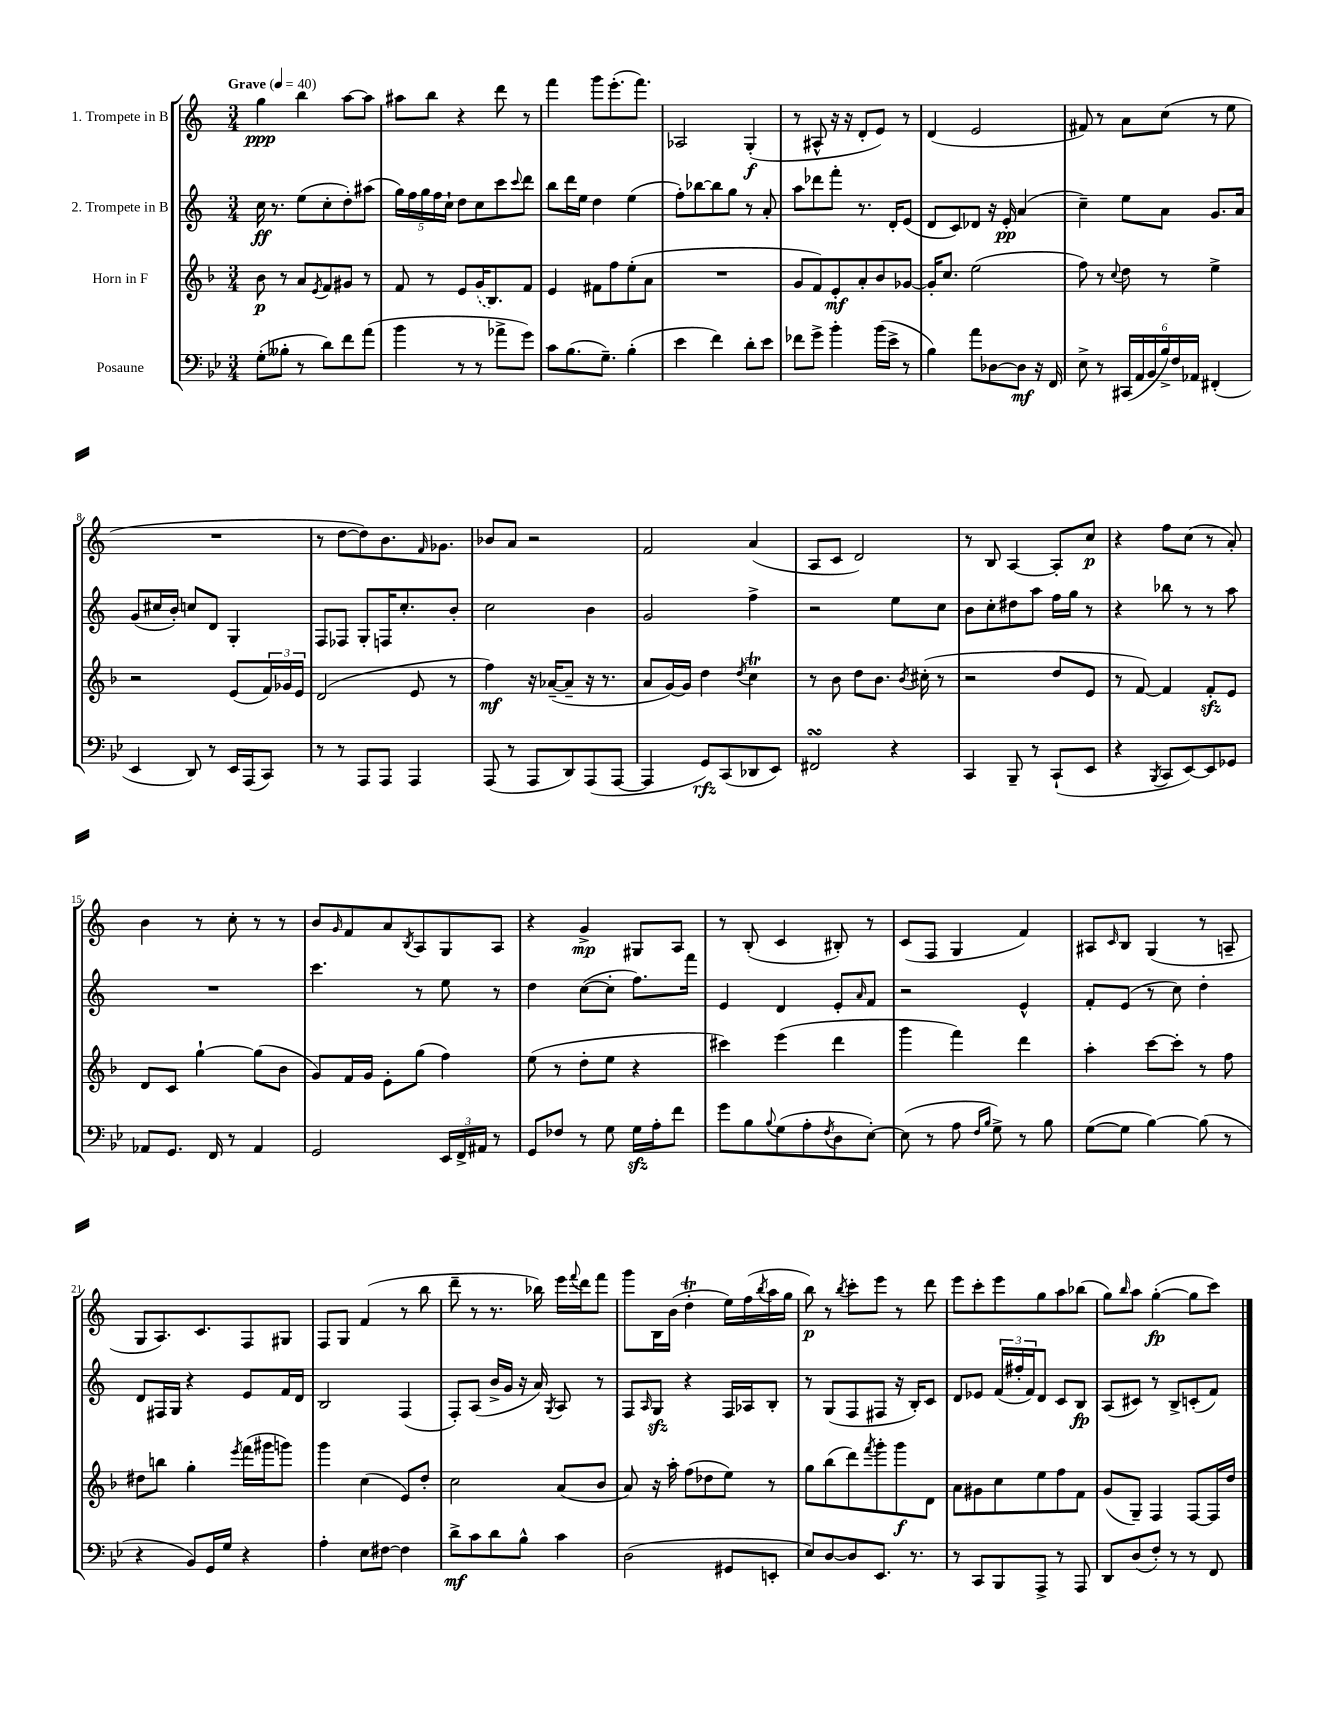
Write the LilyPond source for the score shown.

<<
\new StaffGroup <<
\new Staff = "s0" \with { instrumentName = "1. Trompete in B" } {
    \clef treble \key c \major \numericTimeSignature \time 3/4 \tempo "Grave" 4 = 40
    g''4\ppp b''4 a''8~ a''8 |
    ais''8 b''8 r4 d'''8 r8 |
    f'''4 g'''8 e'''8.-.( f'''8.) |
    aes2 g4-.\f( |
    r8 ais8-^ r16 r16 d'8-. e'8) r8 |
    d'4( e'2 |
    fis'8) r8 a'8 c''8( r8 e''8 |
    R2. |
    r8 d''8~ d''8) b'8. \grace { f'16 } ges'8. |
    bes'8 a'8 r2 |
    f'2 a'4( |
    a8 c'8 d'2) |
    r8 b8 a4~ a8-. c''8\p |
    r4 f''8 c''8( r8 a'8-.) |
    b'4 r8 c''8-. r8 r8 |
    b'8 \grace { g'16 } f'8 a'8 \acciaccatura { b8 } a8 g8 a8 |
    r4 g'4->\mp gis8 a8 |
    r8 b8-.( c'4 bis8-.) r8 |
    c'8( f8 g4 f'4) |
    ais8 \grace { c'16 } b8 g4( r8 a8-- |
    g8 a8.) c'8. f8 gis8 |
    f8 g8 f'4( r8 b''8 |
    d'''8-- r8 r8. bes''16) e'''16 \appoggiatura { f'''8 } d'''16 f'''8 |
    g'''8 b16 b'16( d''4-.\trill e''16) f''16( \acciaccatura { b''8 } a''16 g''16 |
    b''8\p) r8 \acciaccatura { b''8 } c'''8-. e'''8 r8 d'''8 |
    e'''8 c'''8-. e'''8 g''8 a''8 bes''8( |
    g''8) \grace { b''16 } a''8 g''4~-.\fp( g''8 c'''8) \bar "|." |
}
\new Staff = "s1" \with { instrumentName = "2. Trompete in B" } {
    \clef treble \key c \major \numericTimeSignature \time 3/4
    c''16\ff r8. e''8( c''8-. d''8-.) ais''8( |
    \tuplet 5/4 { g''16) f''16 g''16 f''16 c''16-! } d''8 c''8 c'''8 \appoggiatura { c'''8 } d'''8 |
    b''8 d'''16 e''16 d''4 e''4( |
    f''8-.) bes''8~ bes''8 g''8 r8 a'8-. |
    a''8 des'''8 f'''8-. r8. d'16-. e'8( |
    d'8 c'8) des'8 r16 e'16-.\pp a'4( |
    c''4--) e''8 a'8 g'8. a'16 |
    g'8( cis''16 b'16-.) c''8 d'8 g4-. |
    f8 fes8 g8-. f16 c''8.-. b'8-. |
    c''2 b'4 |
    g'2 f''4-> |
    r2 e''8 c''8 |
    b'8 c''8-. dis''8 a''8 f''16 g''16 r8 |
    r4 bes''8 r8 r8 a''8 |
    R2. |
    c'''4. r8 e''8 r8 |
    d''4 c''8~( c''8-. f''8.) f'''16 |
    e'4 d'4 e'8-. \grace { a'16 } f'8 |
    r2 e'4-^ |
    f'8-. e'8( r8 c''8) d''4-. |
    d'8 fis16 g16 r4 e'8 f'16 d'16 |
    b2 f4( |
    f8-.) a8( b'16-> g'16 r16 a'16) \acciaccatura { g8 } a8 r8 |
    f8 \grace { a16 } g8\sfz r4 f16 aes16 b8-. |
    r8 g8( f8 fis8 r16 b16-.) c'8 |
    d'8 ees'8 \tuplet 3/2 { f'16( fis''16-. f'16) } d'8 c'8 b8\fp |
    a8( cis'8) r8 b8-> c'8-.( f'8) \bar "|." |
}
\new Staff = "s2" \with { instrumentName = "Horn in F" } {
    \clef treble \key f \major \numericTimeSignature \time 3/4
    bes'8\p r8 a'8 \acciaccatura { e'8 } f'8 gis'8 r8 |
    f'8 r8 e'8 \once \slurDashed g'16( bes8.) f'8 |
    e'4 fis'8 f''8 e''8-.( a'8 |
    R2. |
    g'8 f'8) e'8-.\mf a'8-. bes'8 ges'8~ |
    ges'16-. c''8. e''2( |
    f''8) r8 \appoggiatura { c''8 } d''8 r8 e''4-> |
    r2 e'8( \tuplet 3/2 { f'16) ges'16 e'16 } |
    d'2( e'8 r8 |
    f''4\mf) r16 aes'16~--( aes'8-- r16 r8. |
    a'8 g'16~) g'16 d''4 \acciaccatura { d''8 } c''4\trill |
    r8 bes'8 d''8 bes'8. \acciaccatura { bes'8 } cis''16-.( r8 |
    r2 d''8 e'8 |
    r8 f'8~) f'4 f'8-.\sfz e'8 |
    d'8 c'8 g''4~-! g''8( bes'8 |
    g'8) f'16 g'16 e'8-. g''8( f''4) |
    e''8( r8 d''8-. e''8 r4 |
    cis'''4) e'''4( d'''4 |
    g'''4 f'''4) d'''4 |
    a''4-. c'''8~ c'''8-. r8 f''8 |
    dis''8 b''8 g''4-. \acciaccatura { e'''8 } f'''16( gis'''16 g'''8) |
    g'''4 c''4( e'8) d''8-. |
    c''2 a'8( bes'8 |
    a'8) r16 a''16-. f''8( des''8 e''8) r8 |
    g''8 bes''8( d'''8) \acciaccatura { f'''8 } g'''8-. g'''8\f d'8 |
    a'8 gis'8 c''8 e''8 f''8 f'8 |
    g'8( g8--) f4 f8~ f16 d''16 \bar "|." |
}
\new Staff = "s3" \with { instrumentName = "Posaune" } {
    \clef bass \key bes \major \numericTimeSignature \time 3/4
    g8-.( beses8-. r8 d'8) f'8 a'8( |
    bes'4 r8 r8 aes'8-> g'8) |
    c'8 bes8.( g8.--) bes4-.( |
    ees'4 f'4) d'8-. ees'8 |
    fes'8 g'8-> bes'4-. bes'16( ees'16-> r8 |
    bes4) a'8 des8~ des8\mf r16 f,16 |
    ees8-> r8 \tuplet 6/4 { cis,16( a,16 bes,16 bes16->) f16 aes,16 } fis,4-.( |
    ees,4 d,8) r8 ees,16 a,,16( c,8) |
    r8 r8 a,,8 a,,8 a,,4 |
    a,,8( r8 a,,8 d,8) a,,8( a,,8~ |
    a,,4 g,8\rfz) c,8( des,8 ees,8) |
    fis,2\turn r4 |
    c,4 bes,,8-- r8 c,8-!( ees,8 |
    r4 \acciaccatura { bes,,8 } c,8 ees,8~) ees,8 ges,8 |
    aes,8 g,8. f,16 r8 aes,4 |
    g,2 \tuplet 3/2 { ees,16 f,16-> ais,16 } r8 |
    g,8 fes8 r8 g8 g16\sfz a16-. f'8 |
    g'8 bes8 \appoggiatura { bes8 } g8( a8-. \acciaccatura { f8 } d8 ees8~-.) |
    ees8( r8 a8 \grace { f16 bes16 } g8->) r8 bes8 |
    g8~( g8 bes4~) bes8( r8 |
    r4 bes,8) g,16 g16 r4 |
    a4-. ees8 fis8~ fis4 |
    d'8->\mf c'8 d'8 bes8-^ c'4 |
    d2( gis,8 e,8-. |
    ees8) d8~ d8 ees,8. r8. |
    r8 c,8 bes,,8 a,,8-> r8 a,,8 |
    d,8 d8( f8-.) r8 r8 f,8 \bar "|." |
}
>>
>>
